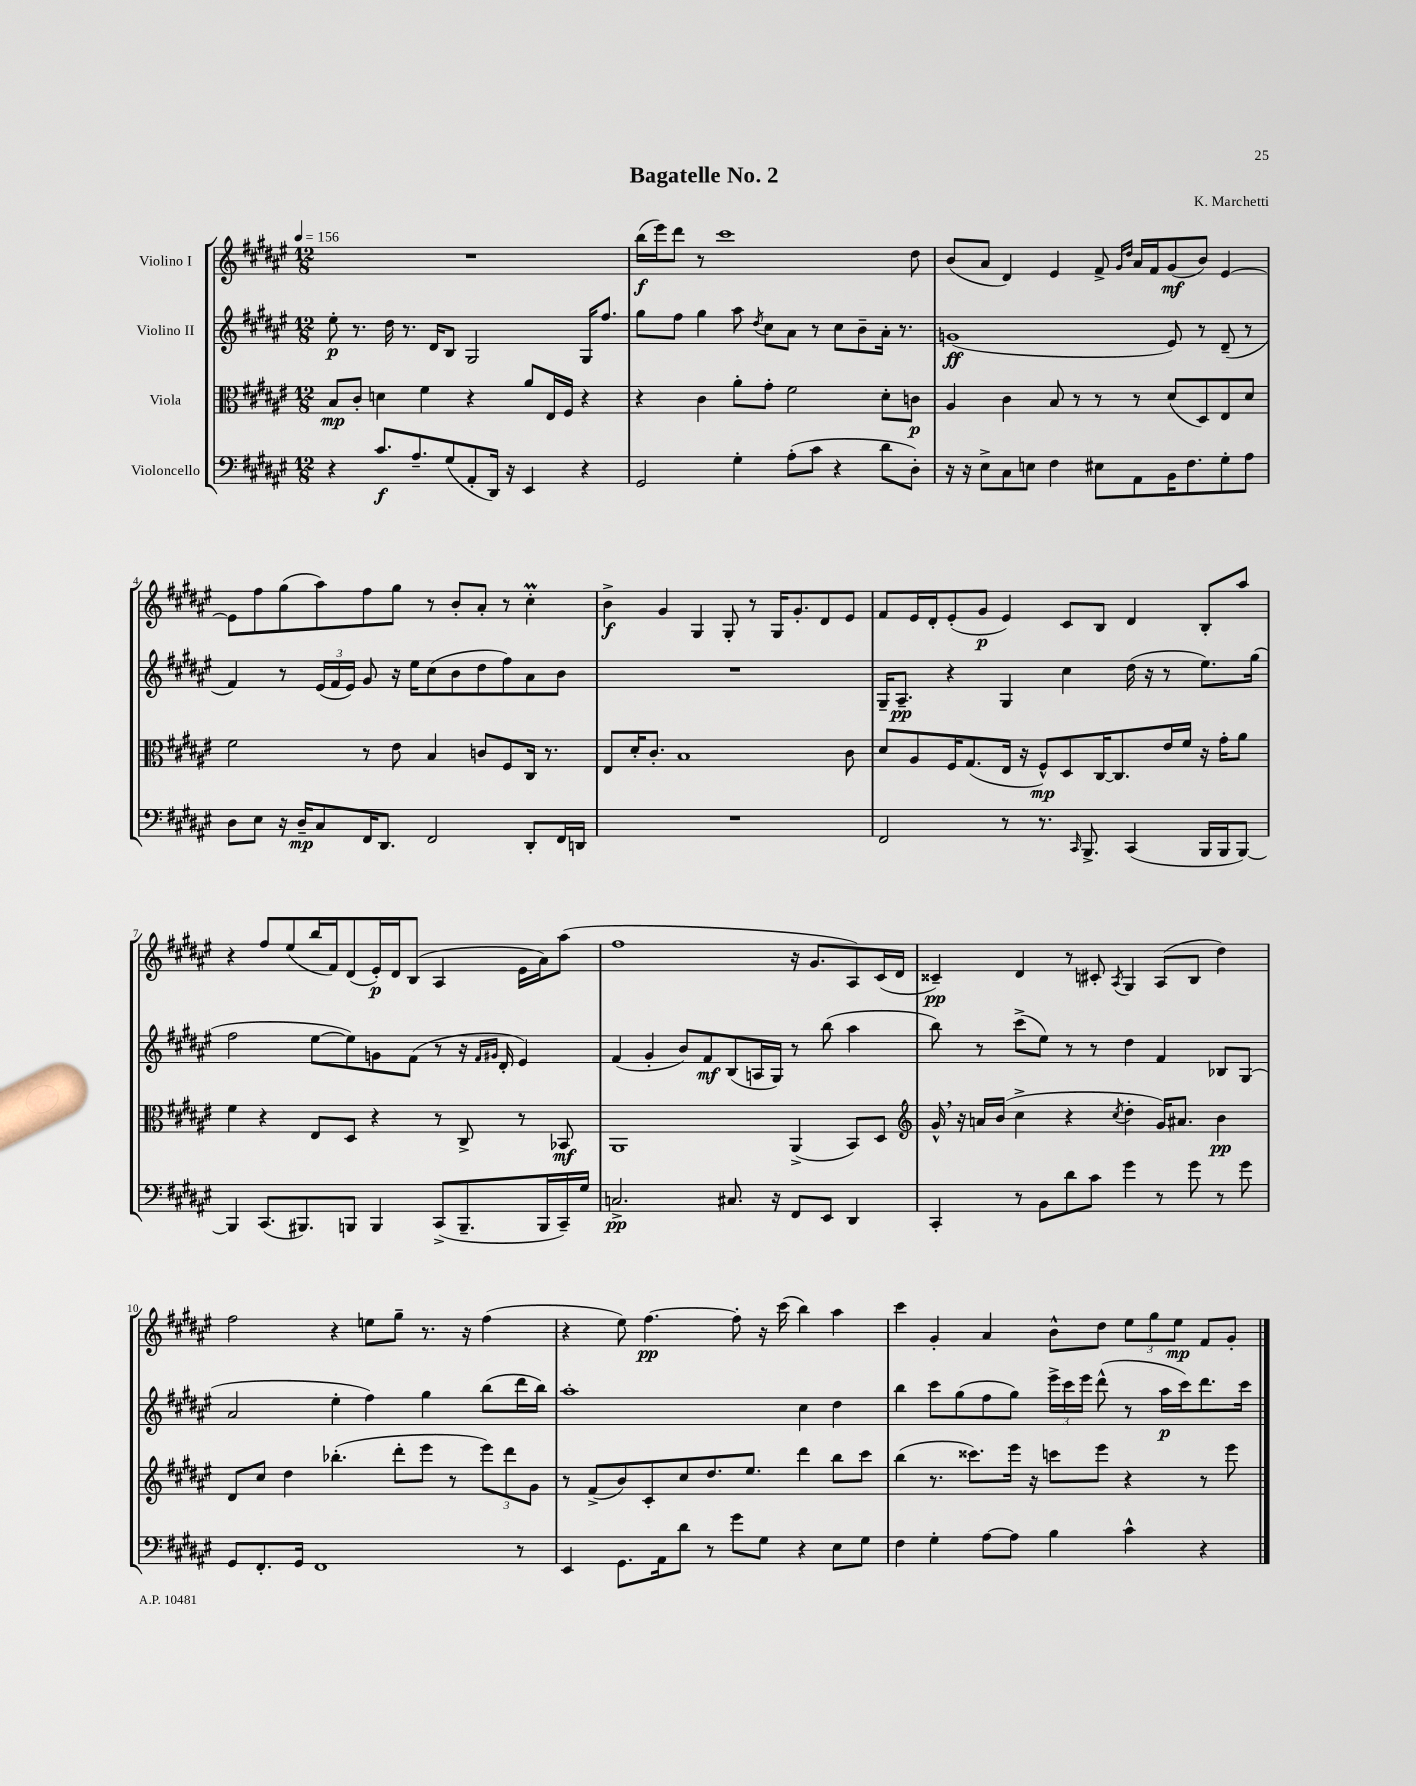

**kern	**dynam	**kern	**dynam	**kern	**dynam	**kern	**dynam
*part4	*part4	*part3	*part3	*part2	*part2	*part1	*part1
*staff4	*staff4	*staff3	*staff3	*staff2	*staff2	*staff1	*staff1
*I"Violoncello	*	*I"Viola	*	*I"Violino II	*	*I"Violino I	*
*clefF4	*	*clefC3	*	*clefG2	*	*clefG2	*
*k[f#c#g#d#a#e#]	*	*k[f#c#g#d#a#e#]	*	*k[f#c#g#d#a#e#]	*	*k[f#c#g#d#a#e#]	*
*M12/8	*	*M12/8	*	*M12/8	*	*M12/8	*
*MM156	*	*MM156	*	*MM156	*	*MM156	*
=1	=1	=1	=1	=1	=1	=1	=1
4r	.	8B/L	mp	8ee#'\	p	1.r	.
.	.	8c#'/J	.	8.r	.	.	.
8.c#/L	f	4dn\	.	.	.	.	.
.	.	.	.	16dd#\	.	.	.
.	.	.	.	8.r	.	.	.
8.A#~/	.	.	.	.	.	.	.
.	.	4f#\	.	.	.	.	.
.	.	.	.	16d#/KL	.	.	.
(8G#/	.	.	.	8B/J	.	.	.
8AA#'/	.	4r	.	2G#/	.	.	.
16DD#/Jk)	.	.	.	.	.	.	.
16r	.	.	.	.	.	.	.
4EE#/	.	8a#/L	.	.	.	.	.
.	.	16E#/L	.	.	.	.	.
.	.	16F#/JJ	.	.	.	.	.
4r	.	4r	.	16G#/KL	.	.	.
.	.	.	.	8.ff#/J	.	.	.
=2	=2	=2	=2	=2	=2	=2	=2
2GG#/	.	4r	.	8gg#\L	.	(16bb\LL	f
.	.	.	.	.	.	16eee#\J)	.
.	.	.	.	8ff#\J	.	8ddd#\J	.
.	.	4c#\	.	4gg#\	.	8r	.
.	.	.	.	.	.	1ccc#	.
4G#'\	.	8a#'\L	.	8aa#\	.	.	.
.	.	.	.	8qdd#/	.	.	.
.	.	8g#'\J	.	8cc#\L	.	.	.
(8A#'\L	.	2f#\	.	8a#\J	.	.	.
8c#\J	.	.	.	8r	.	.	.
4r	.	.	.	8cc#\L	.	.	.
.	.	.	.	8b~\	.	.	.
8d#\L	.	8d#'\L	.	16a#'\Jk	.	.	.
.	.	.	.	8.r	.	.	.
8D#'\J)	.	8cn\J	p	.	.	8dd#\	.
=3	=3	=3	=3	=3	=3	=3	=3
16r	.	4A#/	.	(1gn	ff	(8b/L	.
16r	.	.	.	.	.	.	.
8E#^\L	.	.	.	.	.	8a#/J	.
8C#\	.	4c#\	.	.	.	4d#/)	.
8En\J	.	.	.	.	.	.	.
4F#\	.	8B/	.	.	.	4e#/	.
.	.	8r	.	.	.	.	.
8E#X\L	.	8r	.	.	.	8f#^/	.
.	.	.	.	.	.	16qqg#/LL	.
.	.	.	.	.	.	16qqdd#/JJ	.
8AA#\	.	8r	.	.	.	16a#/LL	.
.	.	.	.	.	.	16f#/J	.
16BB\K	.	(8d#/L	.	8e#/)	.	(8g#/	mf
8.F#\	.	.	.	.	.	.	.
.	.	8D#/)	.	8r	.	8b/J)	.
8G#'\	.	8E#/	.	(8d#~/	.	[4e#/	.
8A#\J	.	8d#/J	.	8r	.	.	.
!!LO:LB:g=z
=4	=4	=4	=4	=4	=4	=4	=4
8D#\L	.	2f#\	.	4f#/)	.	8e#\L]	.
8E#\J	.	.	.	.	.	8ff#\	.
16r	.	.	.	8r	.	(8gg#\	.
16D#~/KL	mp	.	.	.	.	.	.
8C#/	.	.	.	(24e#/LL	.	8aa#\)	.
.	.	.	.	24f#/	.	.	.
.	.	.	.	24e#/JJ)	.	.	.
16FF#/K	.	8r	.	8g#/	.	8ff#\	.
8.DD#/J	.	.	.	.	.	.	.
.	.	8e#\	.	16r	.	8gg#\J	.
.	.	.	.	16ee#\KL	.	.	.
2FF#/	.	4B/	.	(8cc#\	.	8r	.
.	.	.	.	8b\	.	8b'/L	.
.	.	8cn/L	.	8dd#\	.	8a#'/J	.
.	.	8F#/	.	8ff#\)	.	8r	.
8DD#'/L	.	16C#/Jk	.	8a#\	.	4cc#M'\	.
.	.	8.r	.	.	.	.	.
16FF#/L	.	.	.	8b\J	.	.	.
16DDn/JJ	.	.	.	.	.	.	.
=5	=5	=5	=5	=5	=5	=5	=5
1.r	.	8E#/L	.	1.r	.	4b^\	f
.	.	16d#'/K	.	.	.	.	.
.	.	8.c#'/J	.	.	.	.	.
.	.	.	.	.	.	4g#/	.
.	.	1B	.	.	.	.	.
.	.	.	.	.	.	4G#/	.
.	.	.	.	.	.	8G#'/	.
.	.	.	.	.	.	8r	.
.	.	.	.	.	.	16G#/KL	.
.	.	.	.	.	.	8.g#'/	.
.	.	.	.	.	.	8d#/	.
.	.	8c#\	.	.	.	8e#/J	.
=6	=6	=6	=6	=6	=6	=6	=6
2FF#/	.	8d#/L	.	16G#~/KL	.	8f#/L	.
.	.	.	.	8.A#~/J	pp	.	.
.	.	8A#/	.	.	.	16e#/L	.
.	.	.	.	.	.	16d#'/J	.
.	.	16F#/K	.	4r	.	(8e#'/	.
.	.	(8.G#/	.	.	.	.	.
.	.	.	.	.	.	8g#/J	p
8r	.	16E#/Jk	.	4G#/	.	4e#/)	.
.	.	16r	.	.	.	.	.
8.r	.	8F#^^/L)	mp	.	.	.	.
.	.	8D#/	.	4cc#\	.	8c#/L	.
16qqCC#/	.	.	.	.	.	.	.
8.BBB^/	.	.	.	.	.	.	.
.	.	[16C#/K	.	.	.	8B/J	.
.	.	8.C#/]	.	.	.	.	.
(4CC#/	.	.	.	(16dd#\	.	4d#/	.
.	.	.	.	16r	.	.	.
.	.	16e#/L	.	8r	.	.	.
.	.	16f#/JJ	.	.	.	.	.
16BBB/LL	.	16r	.	8.ee#\L)	.	8B'/L	.
16BBB/J	.	16g#'\KL	.	.	.	.	.
[8BBB/J)	.	8a#\J	.	.	.	8aa#/J	.
.	.	.	.	(16gg#\Jk	.	.	.
!!LO:LB:g=z
=7	=7	=7	=7	=7	=7	=7	=7
4BBB/]	.	4f#\	.	2ff#\	.	4r	.
(8.CC#/L	.	4r	.	.	.	8ff#/L	.
.	.	.	.	.	.	(8ee#/	.
8.BBB#X/)	.	.	.	.	.	.	.
.	.	8E#/L	.	[8ee#\L	.	16bb/L	.
.	.	.	.	.	.	16f#/J)	.
8BBBn/J	.	8D#/J	.	8ee#\])	.	(8d#/	.
4BBB/	.	4r	.	8gn\	.	16e#'/L)	p
.	.	.	.	.	.	16d#/J	.
.	.	.	.	(8f#\J	.	(8B/J	.
(8CC#^/L	.	8r	.	8r	.	4A#/	.
8.BBB~/	.	8C#^/	.	16r	.	.	.
.	.	.	.	16qqf#/LL	.	.	.
.	.	.	.	16qqg#X/JJ	.	.	.
.	.	.	.	16d#'/	.	.	.
.	.	8r	.	4e#/)	.	16e#\LL	.
16BBB/L	.	.	.	.	.	16a#\J)	.
16CC#~/)	.	8BB-X/	mf	.	.	(8aa#\J	.
16G#/JJ	.	.	.	.	.	.	.
=8	=8	=8	=8	=8	=8	=8	=8
2.Cn^/	pp	1AA#	.	(4f#/	.	1ff#	.
.	.	.	.	4g#'/	.	.	.
.	.	.	.	8b/L)	.	.	.
.	.	.	.	8f#/	mf	.	.
8.C#X/	.	.	.	(8B/	.	.	.
.	.	.	.	16An/L	.	.	.
16r	.	.	.	16G#/JJ)	.	.	.
8FF#/L	.	(4AA#^/	.	8r	.	16r	.
.	.	.	.	.	.	8.g#/L	.
8EE#/J	.	.	.	(8bb\	.	.	.
4DD#/	.	8BB/L)	.	4aa#\	.	8A#/)	.
.	.	8D#/J	.	.	.	(16c#/L	.
.	.	.	.	.	.	16d#/JJ	.
=9	=9	=9	=9	=9	=9	=9	=9
*	*	*clefG2	*	*	*	*	*
4CC#'/	.	16g#^^,/	.	8bb\)	.	4c##X~/)	pp
.	.	16r	.	.	.	.	.
.	.	16an/LL	.	8r	.	.	.
.	.	(16b/JJ	.	.	.	.	.
8r	.	4cc#^\	.	(8ccc#^\L	.	4d#/	.
8BB\L	.	.	.	8ee#\J)	.	.	.
8d#\	.	4r	.	8r	.	8r	.
8c#\J	.	.	.	8r	.	8c#X'/	.
.	.	8qcc#/	.	.	.	8qA#/	.
4g#\	.	4dd#'\	.	4dd#\	.	4G#/	.
8r	.	16g#/KL)	.	4f#/	.	(8A#/L	.
.	.	8.a#X/J	.	.	.	.	.
8g#\	.	.	.	.	.	8B/J	.
8r	.	4b\	pp	8B-X/L	.	4dd#\)	.
8g#\	.	.	.	(8G#/J	.	.	.
!!LO:LB:g=z
=10	=10	=10	=10	=10	=10	=10	=10
8GG#/L	.	8d#/L	.	2a#/	.	2ff#\	.
8.FF#'/	.	8cc#/J	.	.	.	.	.
.	.	4dd#\	.	.	.	.	.
16GG#/Jk	.	.	.	.	.	.	.
1FF#	.	.	.	.	.	.	.
.	.	(4.bb-X'\	.	4ee#'\	.	4r	.
.	.	.	.	4ff#\)	.	8een\L	.
.	.	8ddd#'\L	.	.	.	8gg#~\J	.
.	.	8eee#\J	.	4gg#\	.	8.r	.
.	.	8r	.	.	.	.	.
.	.	.	.	.	.	16r	.
.	.	12eee#\L)	.	(8bb\L	.	(4ff#\	.
.	.	12ddd#\	.	.	.	.	.
8r	.	.	.	16ddd#\L	.	.	.
.	.	12g#\J	.	.	.	.	.
.	.	.	.	16bb\JJ)	.	.	.
=11	=11	=11	=11	=11	=11	=11	=11
4EE#/	.	8r	.	1aa#'	.	4r	.
.	.	(8f#^/L	.	.	.	.	.
8.GG#\L	.	8b/)	.	.	.	8ee#\)	.
.	.	8c#'/	.	.	.	[4.ff#\	pp
16AA#\k	.	.	.	.	.	.	.
8d#\J	.	8cc#/	.	.	.	.	.
8r	.	8.dd#/	.	.	.	.	.
8g#\L	.	.	.	.	.	8ff#'\]	.
.	.	8.ee#/J	.	.	.	.	.
8G#\J	.	.	.	.	.	16r	.
.	.	.	.	.	.	(16ccc#\	.
4r	.	4ddd#\	.	4cc#\	.	4bb\)	.
8E#\L	.	8bb\L	.	4dd#\	.	4aa#\	.
8G#\J	.	8ccc#\J	.	.	.	.	.
=12	=12	=12	=12	=12	=12	=12	=12
4F#\	.	(4bb\	.	4bb\	.	4ccc#\	.
4G#'\	.	8.r	.	8ccc#\L	.	4g#'/	.
.	.	.	.	(8gg#\	.	.	.
.	.	8.ccc##X\L)	.	.	.	.	.
[8A#\L	.	.	.	8ff#\	.	4a#/	.
8A#\J]	.	16eee#\Jk	.	8gg#\J)	.	.	.
.	.	16r	.	.	.	.	.
4B\	.	8cccn\L	.	24eee#^\LL	.	8b^^\L	.
.	.	.	.	24ccc#\	.	.	.
.	.	.	.	24eee#\JJ	.	.	.
.	.	8eee#\J	.	(8ddd#^^\	.	8dd#\J	.
4c#^^\	.	4r	.	8r	.	12ee#\L	.
.	.	.	.	.	.	12gg#\	.
.	.	.	.	16aa#\LL	p	.	.
.	.	.	.	.	.	12ee#\J	mp
.	.	.	.	16ccc#\J)	.	.	.
4r	.	8r	.	8.ddd#\	.	8f#/L	.
.	.	8eee#\	.	.	.	8g#'/J	.
.	.	.	.	16ccc#\Jk	.	.	.
==	==	==	==	==	==	==	==
*-	*-	*-	*-	*-	*-	*-	*-
